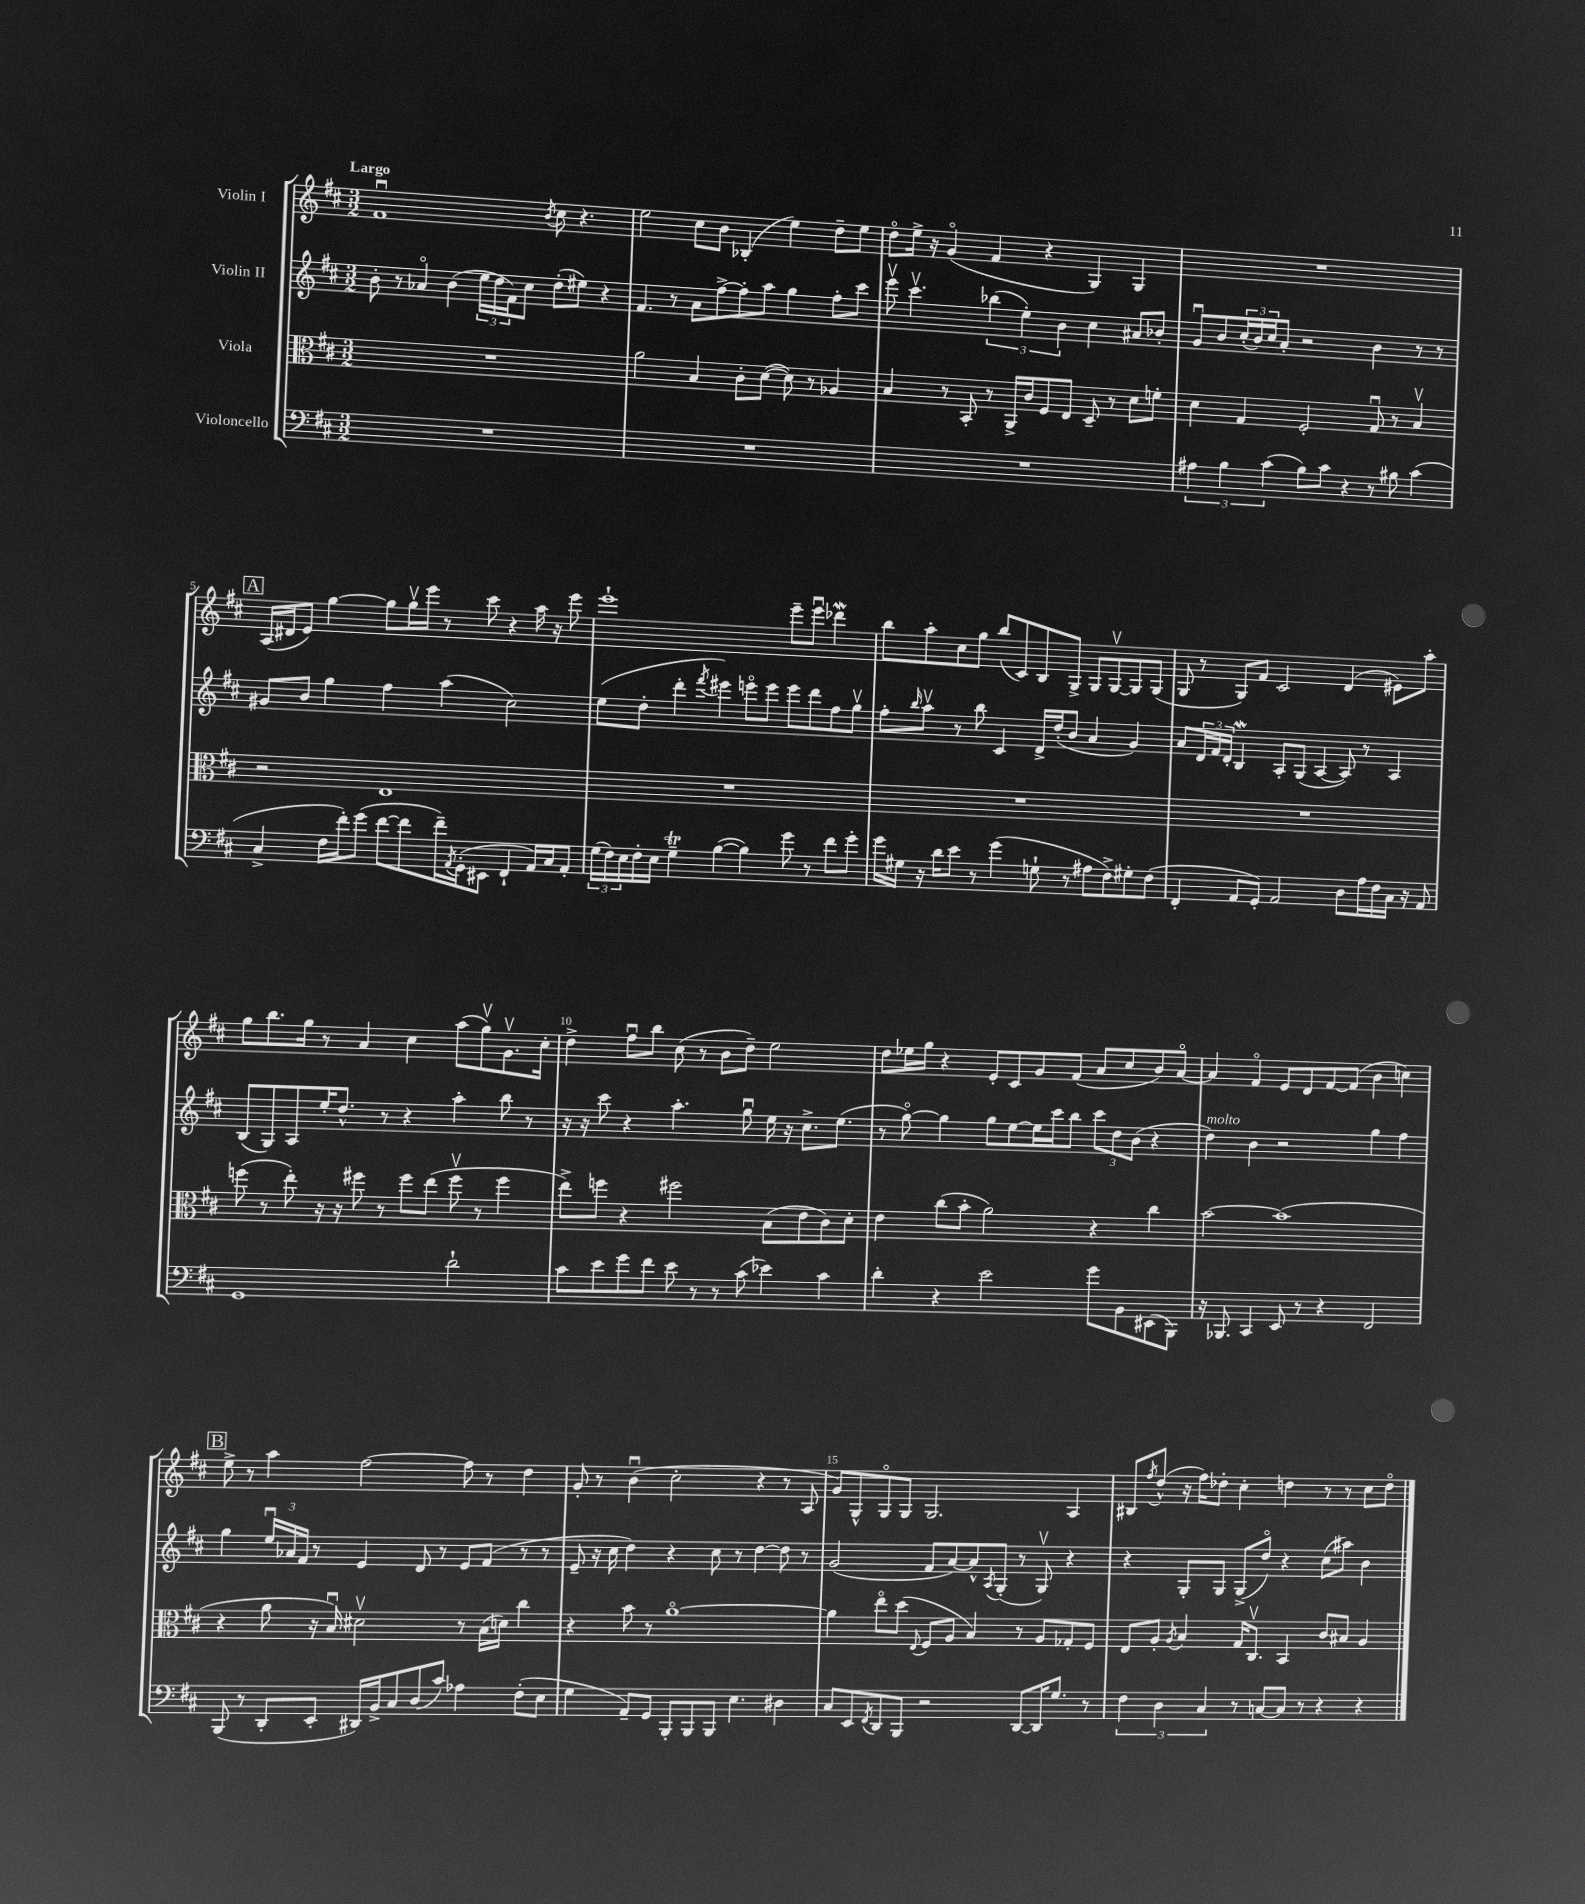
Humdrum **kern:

**kern	**kern	**kern	**kern
*staff4	*staff3	*staff2	*staff1
*clefF4	*clefC3	*clefG2	*clefG2
*k[f#c#]	*k[f#c#]	*k[f#c#]	*k[f#c#]
*M3/2	*M3/2	*M3/2	*M3/2
1.r	1.r	8b'	1f#u
.	.	8r	.
.	.	4a-o	.
.	.	(4b	.
.	.	24ee	.
.	.	24dd	.
.	.	24f#)	.
.	.	8cc#	.
.	.	.	8qb
.	.	(8dd'	8cc#
.	.	8ee#)	4.r
.	.	4r	.
=	=	=	=
1.r	2a	4.f#	2ee
.	.	8r	.
.	4B	8a	8cc#
.	.	[8ff#^	8b
.	8c#'	8ff#']	(4B-'
.	([8d	8aa	.
.	8d])	4gg	4ee)
.	8r	.	.
.	4A-	8ff#'	8dd~
.	.	8ccc#	8ee
=	=	=	=
1.r	4B	8eeev	8ddo
.	.	4.ccc#v	16ee^
.	.	.	16r
.	8r	.	(4go
.	8BB'	.	.
.	8r	(6bb-	4f#
.	16AA^	.	.
.	.	6ee')	.
.	16c#	.	.
.	8F#	.	4r
.	.	6b	.
.	8E	.	.
.	8D~	4cc#	4G)
.	8r	.	.
.	8d	8a#	4G
.	8f'	8b-'	.
=	=	=	=
6A#	4d	8gu	1.r
.	.	8b	.
6B	.	.	.
.	4G	(24cc#'	.
.	.	24b)	.
(6c#	.	24cc#	.
.	.	8a'	.
8B)	2F#'	2r	.
8c#	.	.	.
4r	.	.	.
8r	8Gu	4b	.
8B#	8r	.	.
(4c#	4Bv	8r	.
.	.	8r	.
=	=	=	=
4C#^	2r	8g#	(16A
.	.	.	16d#
.	.	8b	8e)
16F#	.	4gg	[4gg
16f#')	.	.	.
(8g	.	.	.
[8f#	1E	4ff#	8gg]
8f#]	.	.	16ggv
.	.	.	16eee
16f#~)	.	(4aa	8r
8qAA	.	.	.
(16GG'	.	.	.
8EE#	.	.	8ccc#
4FF#`	.	2cc#)	4r
16AA)	.	.	16aa
16C#	.	.	16r
8AA'	.	.	8eee
=	=	=	=
(24G	1.r	(8ee	1eee`
24F#)	.	.	.
24E	.	.	.
16F#'	.	8dd'	.
16E	.	.	.
4G~	.	4ddd'	.
.	.	8qfff#	.
([4B	.	4eee#)	.
4B])	.	8eeeo	.
.	.	8eee	.
8g	.	8eee	8eee~
8r	.	8ddd	8eeeu
8f#	.	8ff#	4ddd-
8g'	.	8ggv	.
=	=	=	=
16g	1.r	8ff#'	8bb
16G#	.	.	.
.	.	16qqbb	.
16r	.	8aav	8aa'
16d	.	.	.
8e	.	8r	8cc#
8r	.	8bb	8gg
(4g	.	4c#	(8bb
.	.	.	8c#)
8G`	.	16d^	8B
.	.	(16dd'	.
8r	.	8b	8G^
8A#	.	4a	8G
8F#^)	.	.	[8Gv
8G#'	.	4g)	8G]
(8F#	.	.	(8G
=	=	=	=
4FF#'	1.r	8a	8G
.	.	24d	8r
.	.	24f#	.
.	.	24d'	.
8AA	.	4B	8G)
8GG')	.	.	8f#
2AA	.	8A'	2c#
.	.	(8G	.
.	.	[4A	.
8D	.	8A])	(4d
16A	.	8r	.
16F#	.	.	.
16C#	.	4A	8e#)
16r	.	.	.
8AA	.	.	8aa'
=	=	=	=
1GG	(8ff	(8B	8gg
.	8r	8G)	8.bb
.	8ee')	8A	.
.	.	.	16gg
.	16r	16ee'	8r
.	16r	8.dd^^	.
.	8ff#	.	4a
.	8r	8r	.
.	8ff#	4r	4cc#
.	(8ee	.	.
2d`	8ff#v	4aa'	(8aa
.	8r	.	8ggv)
.	4ff#	8bb	8.gv
.	.	8r	.
.	.	.	16cc#'
=	=	=	=
8c#	8ee^)	16r	4dd^
.	.	16r	.
8e	8ff	8ccc#	.
8g	4r	4r	8ff#u
8f#	.	.	8bb
8e	2ff#	4.aa'	(8cc#
8r	.	.	8r
8r	.	.	8b
(8c#	.	8ggu	8dd~)
4e-)	(8B	16ee	2ee
.	.	16r	.
.	8e	8.cc#^	.
4c#	8c#)	.	.
.	.	(8.ee	.
.	8d'	.	.
=	=	=	=
4d'	4e	8r	8dd
.	.	[8ggo)	16ee-
.	.	.	16gg
4r	(8cc#	4gg]	4r
.	8b'	.	.
2e	2a)	8gg	8e'
.	.	[8ee	8c#
.	.	16ee]	8g
.	.	16ccc#	.
.	.	8bb	(8f#
8g	4r	12ccc#	8a
.	.	12dd	.
8BB	.	.	8cc#
.	.	(12b	.
(8EE#	4cc#	4r	8b)
8BBB)	.	.	[8ao
=	=	=	=
16r	[2b	4dd)	4a]
8.BBB-	.	.	.
4CC#	.	4b	4f#o
8EE	(1b]	2r	8e
8r	.	.	8d
4r	.	.	[8f#
.	.	.	(8f#]
2FF#	.	4gg	4b
.	.	4ff#	4cc)
=	=	=	=
(8BBB	4r	4gg	8ee^
8r	.	.	8r
8DD'	8a	24eeu	4aa
.	.	24a-	.
.	.	24f#	.
8EE'	16r	8r	.
.	16Bu)	.	.
16DD#)	2d#v	4e	[2ff#
16BB^	.	.	.
8C#	.	.	.
(8D	.	8d	.
8c#)	.	8r	.
4A-	8r	8e	8ff#]
.	(16B	(8f#	8r
.	16d)	.	.
(8F#'	4cc#	8r	4dd
8E	.	8r	.
=	=	=	=
4G	4r	8e~	8g'
.	.	16r	8r
.	.	16cc#	.
8AA~)	8b	4dd)	(4bu
8GG	8r	.	.
8BBB'	[1ao	4r	2cc#'
8BBB	.	.	.
8BBB	.	8cc#	.
4.E	.	8r	.
.	.	[4dd	4r
4D#	.	8dd]	8r
.	.	8r	8A
=	=	=	=
8C#	4a]	(2g	8g)
8EE	.	.	8G^^
8qFF#	.	.	.
8DD	8eeo	.	8Go
8BBB	(8dd	.	8G
.	8qqE	.	.
2r	8F#	8f#	2.G
.	8A	[8a)	.
.	4B)	8a^^]	.
.	.	8qA	.
.	.	(8G'	.
[8DD	8r	8r	.
16DD]	8A	8Gv)	.
8.G	.	.	.
.	8G-'	4r	4A
8r	8F#	.	.
=	=	=	=
6F#	8E	4r	8B#
.	.	.	8qff#
.	8A'	.	(8dd^^
6D	.	.	.
.	8qA	.	.
.	4B	8G'	16r
.	.	.	16ff#)
6C#	.	.	.
.	.	8G	8dd-'
8r	16G	(8G^	4cc#'
.	8.C#v	.	.
[8C	.	8ddo)	.
8C]	4BB	4r	4dd
8r	.	.	.
4r	8c#	(8cc#	8r
.	8B#	8aa#)	8r
4r	4A	4b	8cc#
.	.	.	8ddo
==	==	==	==
*-	*-	*-	*-
